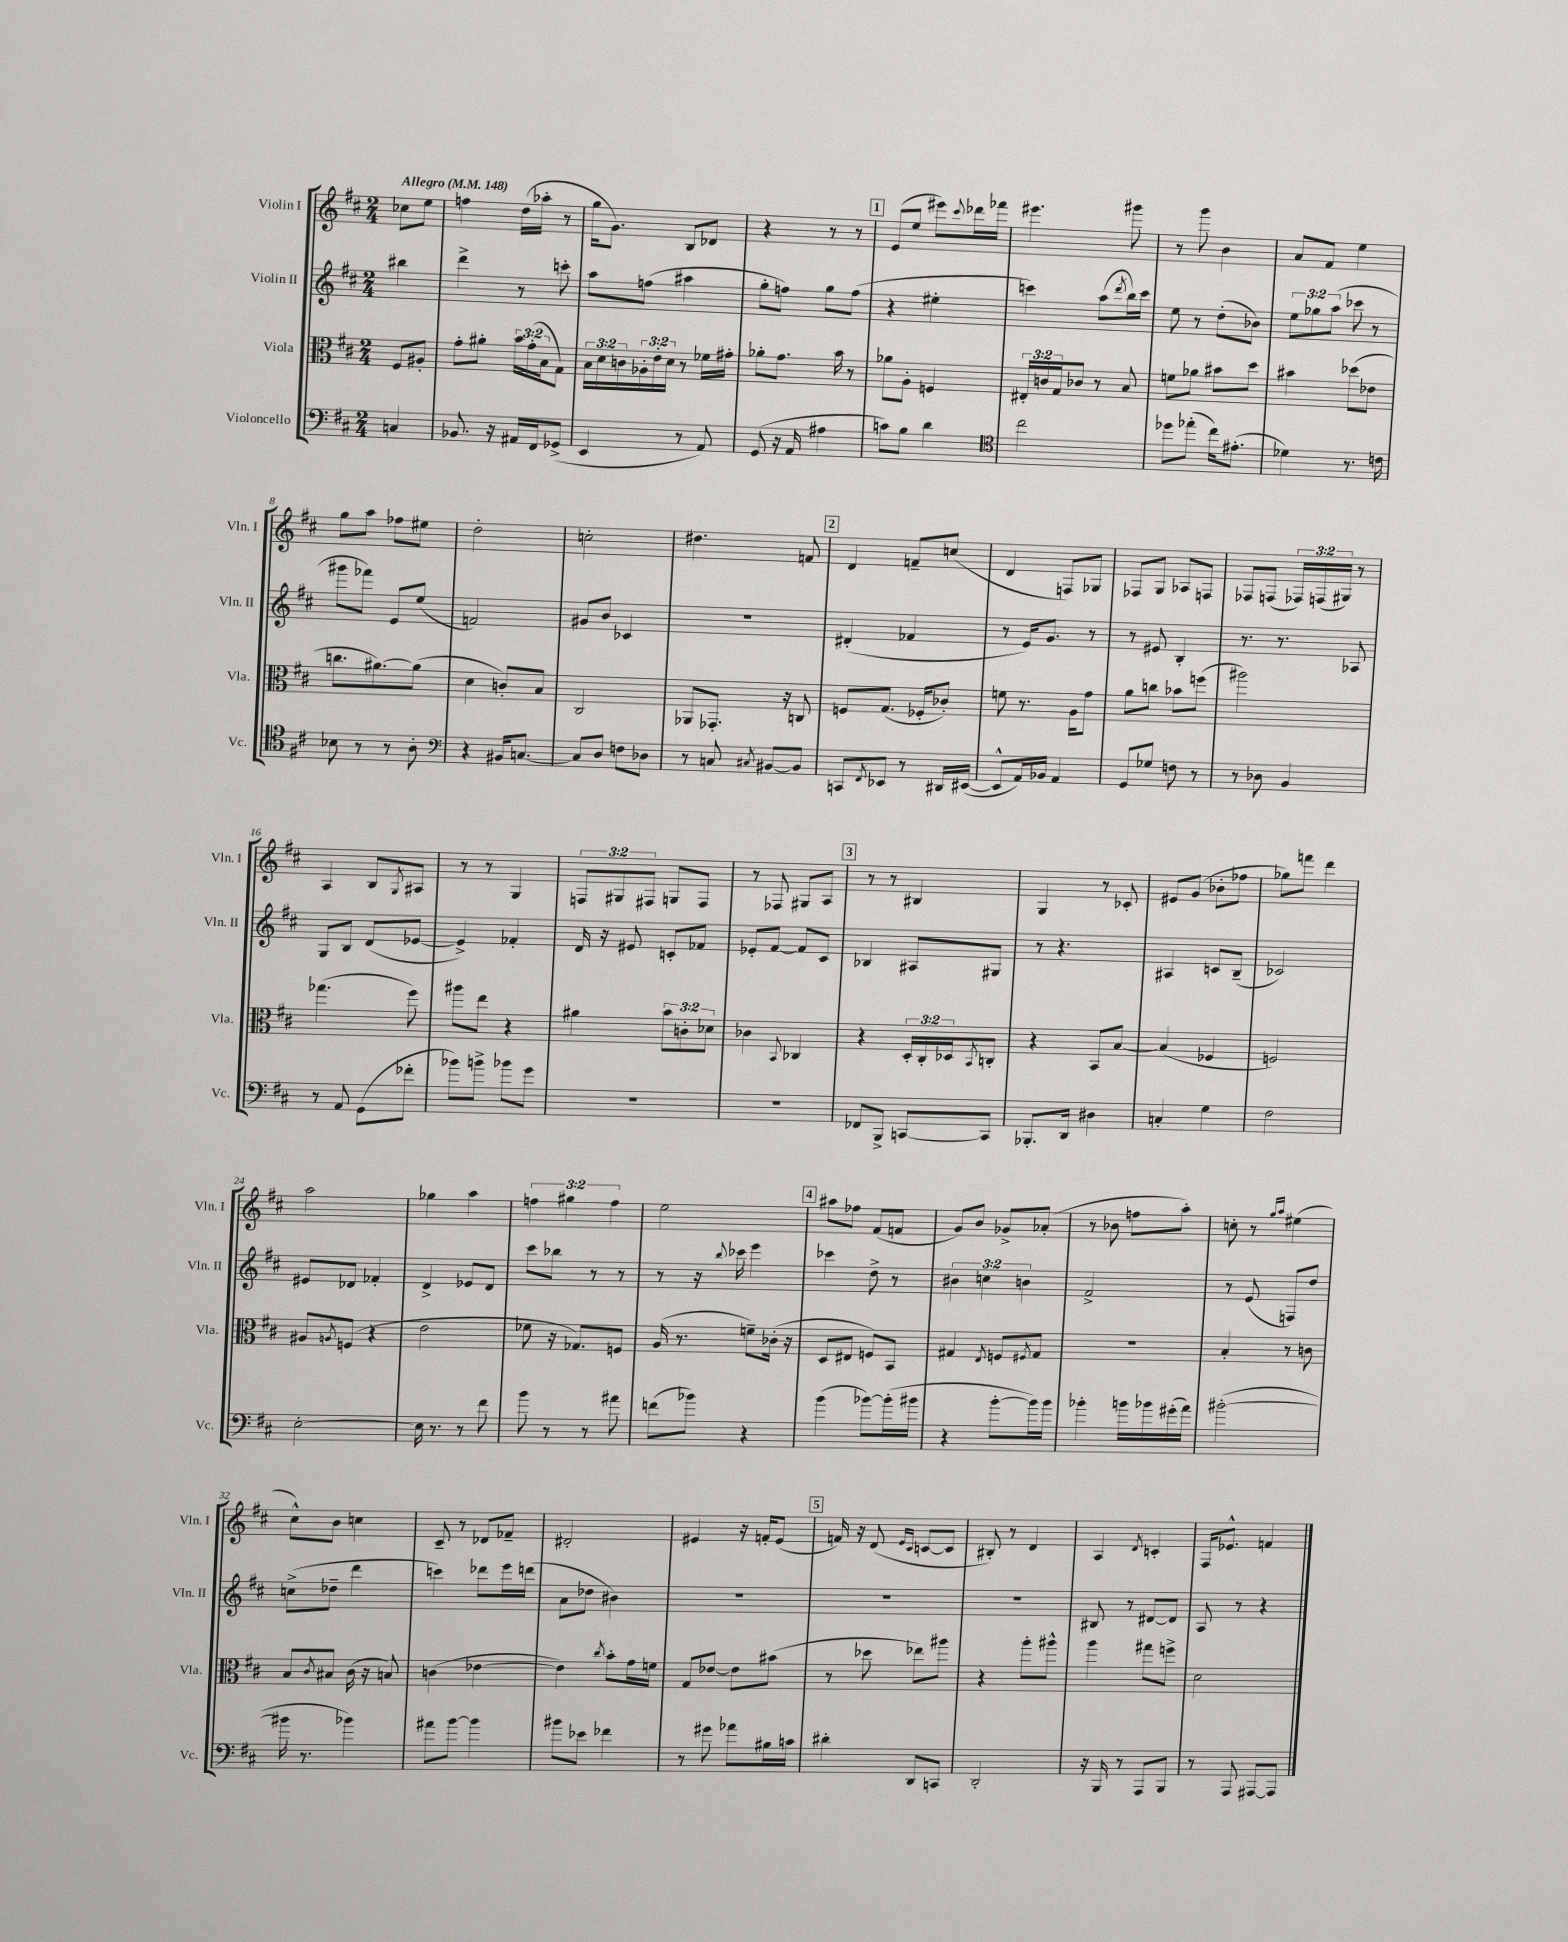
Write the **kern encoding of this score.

**kern	**kern	**kern	**kern
*staff4	*staff3	*staff2	*staff1
*clefF4	*clefC3	*clefG2	*clefG2
*k[f#c#]	*k[f#c#]	*k[f#c#]	*k[f#c#]
*M2/4	*M2/4	*M2/4	*M2/4
*MM148	*MM148	*MM148	*MM148
4C	8F#	4bb#	8cc-
.	8A#'	.	8ee
=	=	=	=
8.BB-	8g'	4ddd^	4ff
.	8a#'	.	.
16r	.	.	.
16AA#	24b	8r	(16dd
.	(24g'	.	.
16FF#	.	.	16aa-'
.	24B	.	.
(8GG-^	8G)	8ccc'	8r
=	=	=	=
4EE	24B	8aa	16gg
.	24d	.	.
.	.	.	8.g)
.	24c	.	.
.	24A-'	(8ff	.
.	24e'	.	.
.	24d	.	.
8r	8r	4aa#	8B
8AA)	16f-	.	8d-
.	16g#'	.	.
=	=	=	=
(8GG	8a-'	8gg'	4r
16r	8.g	8ff)	.
16AA	.	.	.
4A#	.	8gg	8r
.	16b	.	.
.	8r	(8ff	8r
=	=	=	=
8c)	8a-	4r	(8e
8B	8A'	.	8ee
4d	4F	4ee#'	8eee#)
.	.	.	8qqccc#
.	.	.	16ddd-
.	.	.	16fff-
=	=	=	=
*clefC4	*	*	*
2cc#	24E#'	4ccc)	4.eee#
.	24c	.	.
.	24G	.	.
.	8c-	.	.
.	8r	(8aa	.
.	.	8qddd	.
.	8B	16bb)	8ggg#
.	.	16ccc	.
=	=	=	=
8dd-	8f	8ee	8r
(8ee-'	8a-	8r	8ggg
16cc#)	8b#	(8dd'	4b
(8.e#'	.	.	.
.	8dd	8b-)	.
=	=	=	=
4d-)	4b#	12ee	8a
.	.	12gg-	.
.	.	.	8f#
.	.	(12aa	.
8.r	(8dd-	8ccc-	4ee
.	8e-	8r	.
16c	.	.	.
=	=	=	=
8B-	8.cc	8ggg#	8gg
8r	.	8fff-)	8aa
.	[8.a#)	.	.
8r	.	8e	8ff-
8A'	(8a#]	(8ee	8ee#
=	=	=	=
*clefF4	*	*	*
4r	4d	2f)	2dd'
16BB#	8c')	.	.
[8.C	.	.	.
.	8B	.	.
=	=	=	=
8C]	2C#	8g#	2cc'
8D	.	8b	.
8F	.	4c-	.
8D-	.	.	.
=	=	=	=
8r	8AA-	2r	4.dd#
8C	8.GG-'	.	.
8qC#	.	.	.
[8BB#	.	.	.
.	16r	.	.
8BB#]	8C	.	8f
=	=	=	=
8CC	8F	(4d#'	4d
8qFF#	.	.	.
8EE-	(8.G	.	.
8r	.	4f-	8f~
.	16F-'	.	.
16DD#	8c-')	.	(8cc
([16EE#	.	.	.
=	=	=	=
8EE#^^]	8f	8r	4d
16AA)	8.r	16e)	.
16BB-	.	8.g	.
4AA	.	.	8F)
.	16A	.	.
.	8g	8r	8G-
=	=	=	=
8GG	8a	8r	8F-
8G-	8cc	8e#	8G
8F	8b-	4B'	8A-
8r	(8ff	.	8F
=	=	=	=
8r	2aa#)	8.r	8F-
8D-	.	.	(8F
.	.	8.r	.
4BB	.	.	24F-)
.	.	.	(24F
.	.	.	24G#)
.	.	8A-	8r
=	=	=	=
8r	(4.gg-	8G	4A
8AA	.	8B	.
(8GG	.	(8d	8B
.	.	.	8qG
8f-'	8ff#)	[8e-	8A#
=	=	=	=
8b-)	8aa#	4e-^])	8r
8b^	8ee	.	8r
8b-	4r	4f-'	4G
8g	.	.	.
=	=	=	=
2r	4a#	16d	12F
.	.	16r	.
.	.	.	12G#
.	.	8e#	.
.	.	.	12F#
.	12b	8c'	8G
.	12c'	.	.
.	.	8f-	8F#
.	12d-	.	.
=	=	=	=
2r	4c-	8e-'	8r
.	.	[8f#	8F-
.	8qqBB	.	.
.	4C-	8f#]	8G#
.	.	8c#	8A
=	=	=	=
8FF-	4r	4B-	8r
8BBB^	.	.	8r
[8CC	24D'	8A#	4B#
.	24C#'	.	.
.	24D-	.	.
.	8qBB	.	.
8CC]	8C'	8G#	.
=	=	=	=
8.BBB-'	4r	8r	4G
.	.	4.r	.
16DD	.	.	.
4D#	8BB	.	8r
.	[8B	.	8c-'
=	=	=	=
4C'	(4B]	4A#	8e#
.	.	.	(8g
4G	4F-	8c	8b-'
.	.	(8B~	8ff-
=	=	=	=
2F#	2F)	2c-)	8gg-)
.	.	.	8fff
.	.	.	4ddd
=	=	=	=
[2E'	8A#	8e#	2aa
.	8qA	.	.
.	(8F	8d-	.
.	4r	4f-'	.
=	=	=	=
16E]	2e	4d^	4gg-
8.r	.	.	.
8r	.	8e-	4aa
8f#	.	8d	.
=	=	=	=
8b	8f-	8ccc#	6ff
8r	16r	8bb-	.
.	.	.	6gg#
.	8.G-)	.	.
8r	.	8r	.
.	.	.	6ff
8a#	8F	8r	.
=	=	=	=
(8f	(16A	8r	2ee
.	8.r	.	.
8b-)	.	16r	.
.	.	8qqbb	.
.	.	16ccc-	.
4r	8f~)	4eee	.
.	(16c-'	.	.
.	16r	.	.
=	=	=	=
(4b	8D	4ccc-	8aa#
.	8E#	.	8ff-
[8b-)	8F)	8dd^	(8f#
(16b-']	8BB	8r	8f
16b#	.	.	.
=	=	=	=
4r	4G#	6b#	8g)
.	.	.	8b
.	.	6cc	.
.	8qE	.	.
[8b'	8F	.	8g-^
.	.	6b	.
.	8qF#	.	.
16b])	8G#	.	(8a-'
16b	.	.	.
=	=	=	=
4b-'	2r	2f#^	8r
.	.	.	8b-
16b	.	.	8ff
16b-	.	.	.
(16g#'	.	.	8aa')
16a)	.	.	.
=	=	=	=
([2b#'	4B'	8r	8cc'
.	.	(8e	8r
.	.	.	16qqgg
.	.	.	16qqaa
.	8r	8F)	(4ee#
.	8c	8dd	.
=	=	=	=
16b#]	8B	(8cc^	8cc#^^)
8.r	.	.	.
.	8qc#	.	.
.	8B#	8dd-~	8b
4b-)	(16c#	4ddd	4cc
.	16r	.	.
.	8B)	.	.
=	=	=	=
8a#	(4c	4ccc)	8c#~
[8b	.	.	8r
4b]	[4e-	8ddd-	8d-
.	.	16eee	8f-~
.	.	(16ddd	.
=	=	=	=
8b#	4e-])	8a	2d#'
8e-	.	8dd-	.
.	8qcc#	.	.
4f-	8b'	4b#)	.
.	16g	.	.
.	16f	.	.
=	=	=	=
8r	8G	2r	4e#
8g#	[8e-	.	.
8a-	8e-]	.	16r
.	.	.	16f'
16B#	(8b#	.	(8e#
16c	.	.	.
=	=	=	=
4d#'	8r	2r	16f)
.	.	.	16r
.	8dd-	.	(8d
.	.	.	16qqe
.	.	.	16qqc#
8DD	8ee-)	.	[8c
8CC	8aa#	.	8c]
=	=	=	=
2DD'	4r	2r	8B#')
.	.	.	8r
.	8aa'	.	4d
.	8aa#^^	.	.
=	=	=	=
16r	4aa	8B#	4A
16BBB	.	.	.
8r	.	8r	.
.	.	.	8qd
8AAA	8gg#	[8d#	4c'
8BBB	8ff^	8d#]	.
=	=	=	=
8r	2d	8A	16F#
.	.	.	8.e-^^
8AAA	.	8r	.
[8AAA#	.	4r	4f
8AAA#]	.	.	.
==	==	==	==
*-	*-	*-	*-
